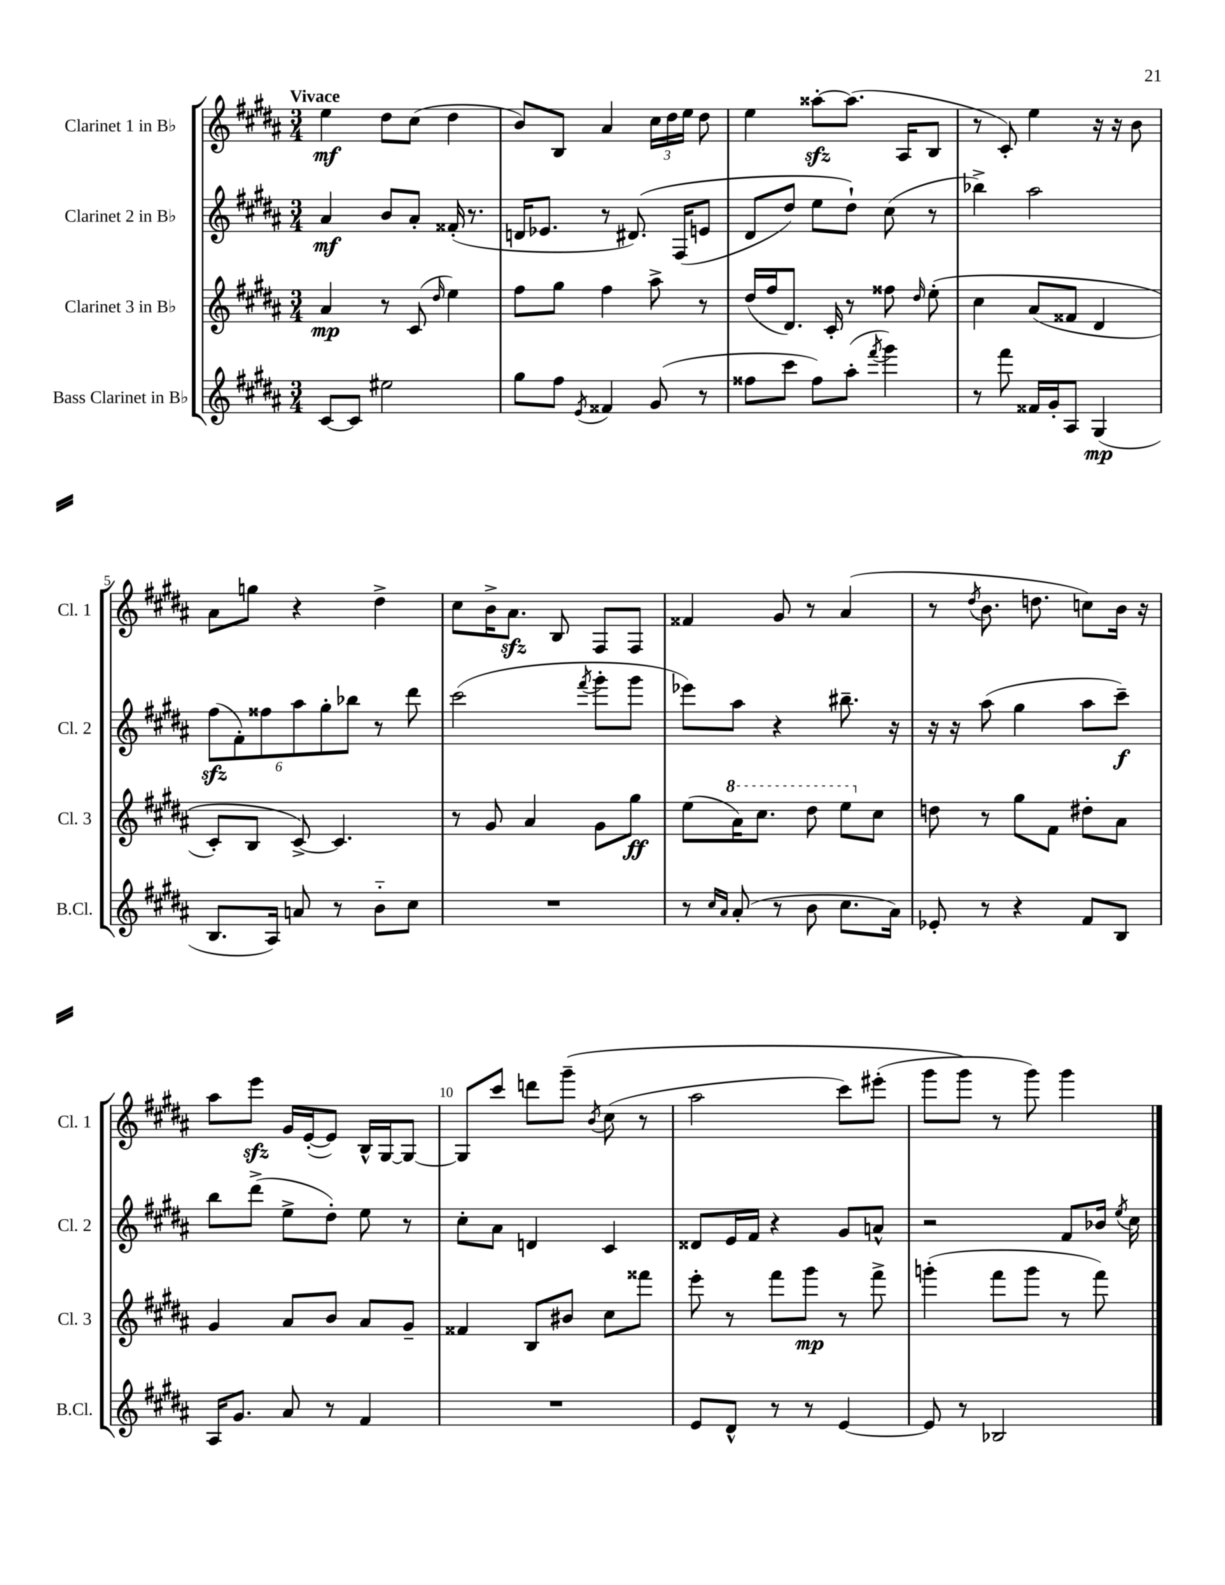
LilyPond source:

<<
\new StaffGroup <<
\new Staff = "s0" \with { instrumentName = "Clarinet 1 in Bb" shortInstrumentName = "Cl. 1" } {
    \clef treble \key b \major \numericTimeSignature \time 3/4 \tempo "Vivace"
    \autoBeamOff e''4\mf dis''8[ cis''8]( dis''4 |
    b'8[) b8] ais'4 \tuplet 3/2 { cis''16[ dis''16 e''16] } dis''8 |
    e''4 aisis''8[~-.\sfz aisis''8.]( ais16[ b8] |
    r8 cis'8-.) e''4 r16 r16 b'8 |
    ais'8[ g''8] r4 dis''4-> |
    cis''8[ b'16-> ais'8.]\sfz b8 fis8[ fis8] |
    fisis'4 gis'8 r8 ais'4( |
    r8 \acciaccatura { dis''8 } b'8. d''8. c''8[) b'16] r16 |
    ais''8[ e'''8]\sfz gis'16[ e'16~-.( e'8]) b16[-^ gis16~ gis8]~ |
    gis8[ cis'''8] d'''8[ gis'''8]--\( \acciaccatura { b'8 } cis''8( r8 |
    ais''2 cis'''8[) eis'''8]-.( |
    gis'''8[ gis'''8]\) r8 gis'''8) gis'''4 \bar "|." |
}
\new Staff = "s1" \with { instrumentName = "Clarinet 2 in Bb" shortInstrumentName = "Cl. 2" } {
    \clef treble \key b \major \numericTimeSignature \time 3/4
    \autoBeamOff ais'4\mf b'8[ ais'8]-. fisis'16-.( r8. |
    d'16[ ees'8.] r8 dis'8.)\( fis16[( e'8] |
    dis'8[ dis''8]) e''8[ dis''8]-!\) cis''8( r8 |
    bes''4->) ais''2 |
    \tuplet 6/4 { fis''8[\sfz( fis'8-.) fisis''8 ais''8 gis''8-. bes''8] } r8 dis'''8 |
    cis'''2( \acciaccatura { fis'''8 } gis'''8[-. gis'''8] |
    ees'''8[) ais''8] r4 bis''8.-- r16 |
    r16 r16 ais''8( gis''4 ais''8[ cis'''8]--\f) |
    b''8[ dis'''8]->( e''8[-> dis''8]-.) e''8 r8 |
    cis''8[-. ais'8] d'4 cis'4 |
    disis'8[ e'16 fis'16] r4 gis'8[ a'8]-^ |
    r2 fis'8[ bes'16] \acciaccatura { e''8 } cis''16 \bar "|." |
}
\new Staff = "s2" \with { instrumentName = "Clarinet 3 in Bb" shortInstrumentName = "Cl. 3" } {
    \clef treble \key b \major \numericTimeSignature \time 3/4
    \autoBeamOff ais'4\mp r8 cis'8( \grace { dis''16 } e''4) |
    fis''8[ gis''8] fis''4 ais''8-> r8 |
    dis''16[( fis''16 dis'8.]) cis'16-. r8 fisis''8 \grace { dis''16 } e''8-.\( |
    cis''4 ais'8[( fisis'8] dis'4 |
    cis'8[-.) b8] cis'8~->\) cis'4. |
    r8 gis'8 ais'4 gis'8[ gis''8]\ff |
    e''8[( \ottava #1 ais''16) cis'''8.] dis'''8 e'''8[ \ottava #0 cis''8] |
    d''8 r8 gis''8[ fis'8] dis''8[-. ais'8] |
    gis'4 ais'8[ b'8] ais'8[ gis'8]-- |
    fisis'4 b8[ bis'8] cis''8[ fisis'''8] |
    e'''8-. r8 fis'''8[ gis'''8]\mp r8 fis'''8-> |
    g'''4-.( fis'''8[ g'''8] r8 fis'''8) \bar "|." |
}
\new Staff = "s3" \with { instrumentName = "Bass Clarinet in Bb" shortInstrumentName = "B.Cl." } {
    \clef treble \key b \major \numericTimeSignature \time 3/4
    \autoBeamOff cis'8[~ cis'8] eis''2 |
    gis''8[ fis''8] \acciaccatura { e'8 } fisis'4 gis'8( r8 |
    fisis''8[ cis'''8] fisis''8[) ais''8]-.( \acciaccatura { fis'''8 } gis'''4) |
    r8 fis'''8 fisis'16[ gis'16-. ais8] gis4\mp( |
    b8.[ ais16]) a'8 r8 b'8[-_ cis''8] |
    R2. |
    r8 \grace { cis''16[ ais'16] } ais'8-.( r8 b'8 cis''8.[ ais'16]) |
    ees'8-. r8 r4 fis'8[ b8] |
    ais16[ gis'8.] ais'8 r8 fis'4 |
    R2. |
    e'8[ dis'8]-^ r8 r8 e'4~ |
    e'8 r8 bes2 \bar "|." |
}
>>
>>
\layout { \context { \Score \override BarNumber.break-visibility = ##(#f #t #t) barNumberVisibility = #(every-nth-bar-number-visible 5) } }
